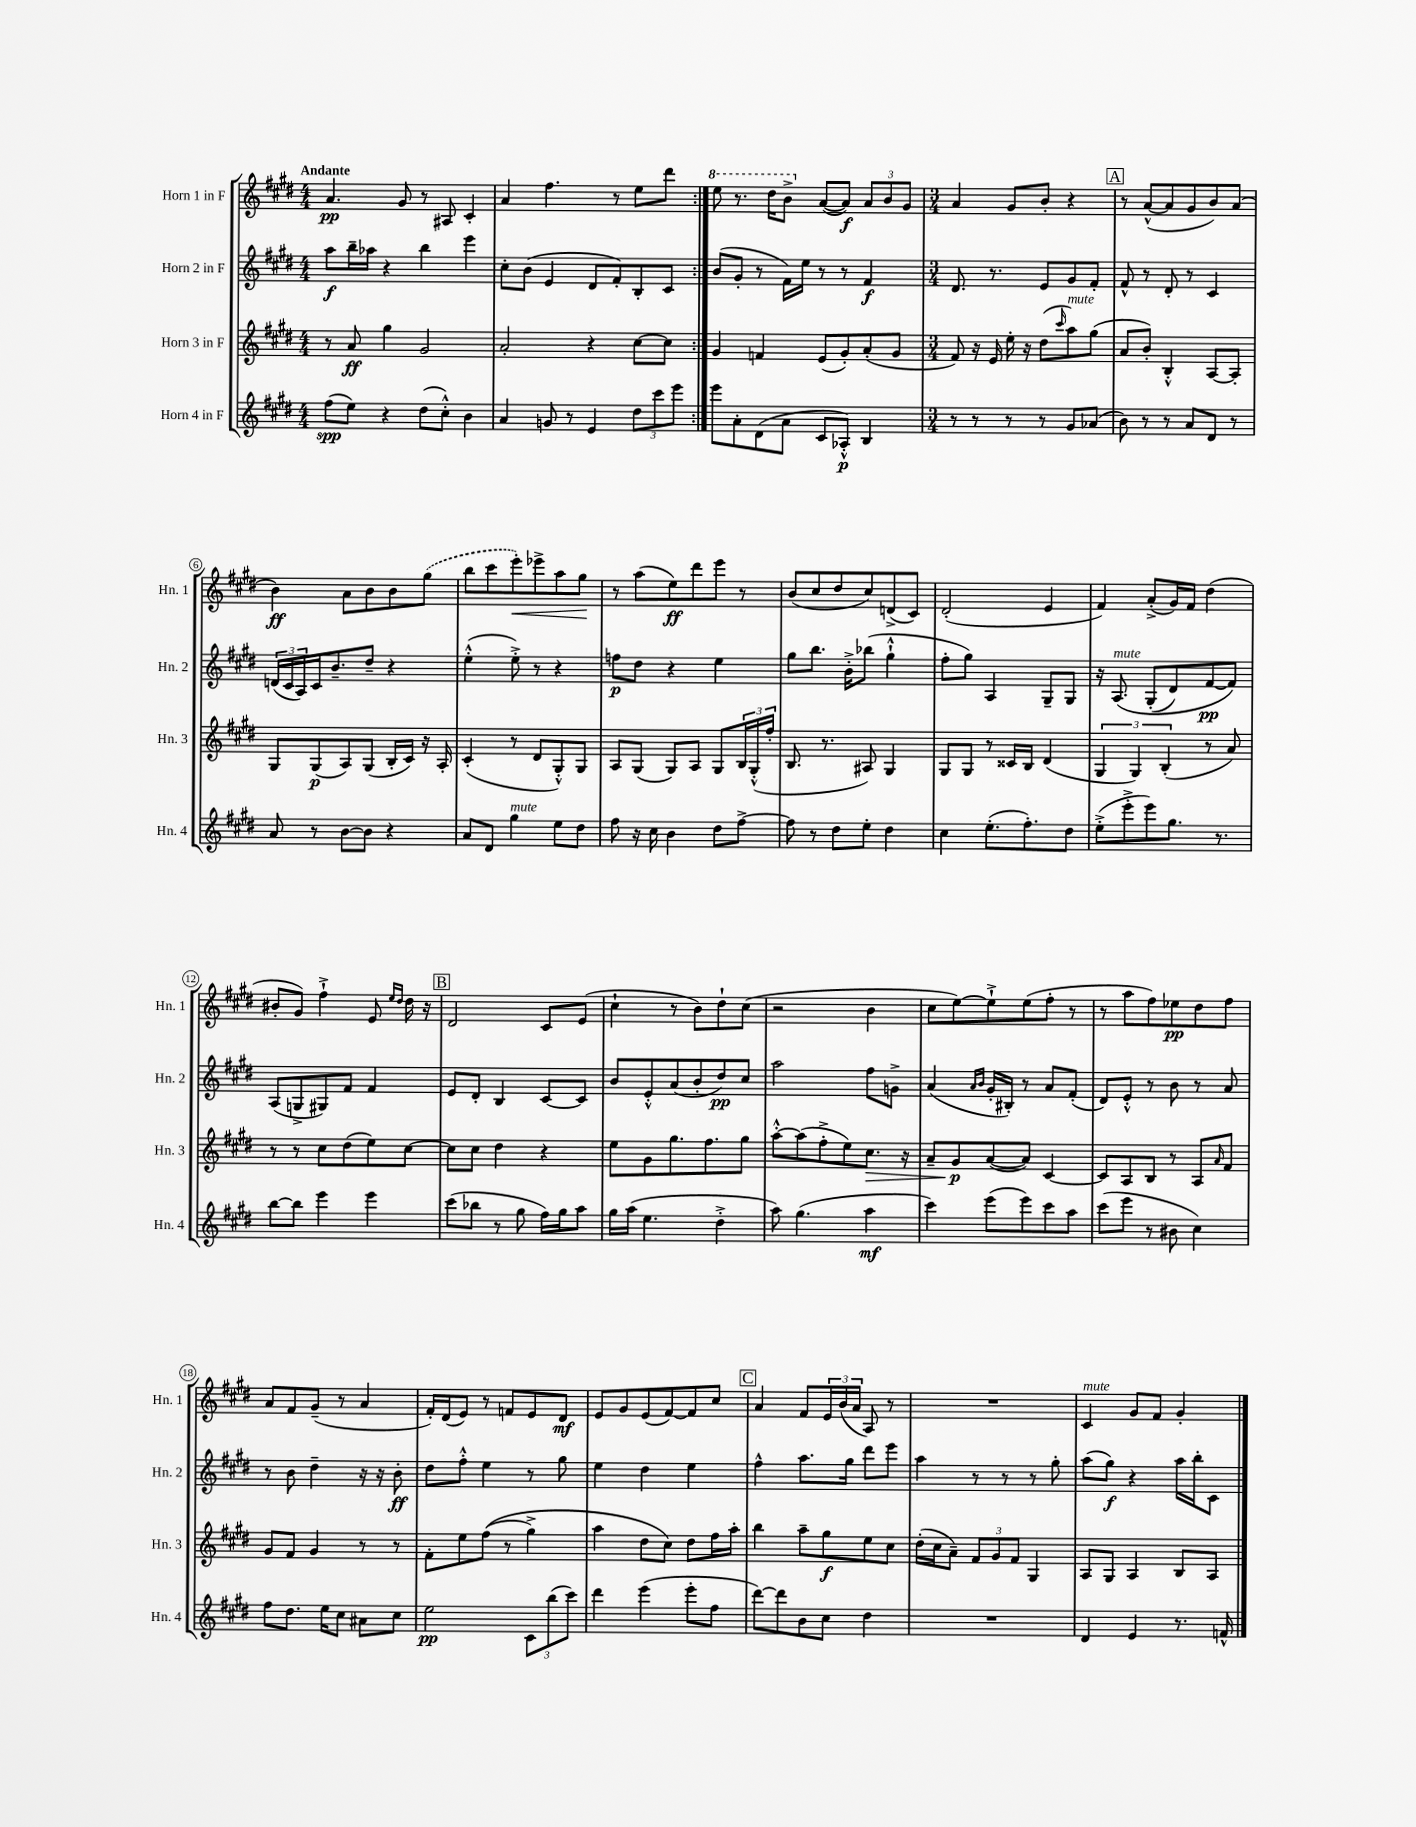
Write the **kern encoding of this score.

**kern	**kern	**kern	**kern
*staff4	*staff3	*staff2	*staff1
*clefG2	*clefG2	*clefG2	*clefG2
*k[f#c#g#d#]	*k[f#c#g#d#]	*k[f#c#g#d#]	*k[f#c#g#d#]
*M4/4	*M4/4	*M4/4	*M4/4
(8ff#	8r	8aa	4.a
8ee)	8a	16bb~	.
.	.	16aa-	.
4r	4gg#	4r	.
.	.	.	8g#
(8dd#	2g#	4bb	8r
8cc#'^^)	.	.	8A#
4b	.	4eee	4c#'
=	=	=	=
4a	2a'	8cc#'	4a
.	.	(8b	.
8g	.	4e	4.ff#
8r	.	.	.
4e	4r	8d#	.
.	.	8f#')	8r
12dd#	[8cc#	8B'	8ee
12ccc#	.	.	.
.	8cc#]	8c#	8ddd#
12eee	.	.	.
=:|!	=:|!	=:|!	=:|!
8eee	4g#	(8b	8eee
8a'	.	8g#'	8.r
(8d#	4f	8r	.
.	.	.	16ddd#
8a	.	16f#)	8bb^
.	.	16ee	.
8c#	(8e	8r	([8a
8A-'^^)	8g#')	8r	8a])
4B	(8a'	4f#	12a
.	.	.	12b
.	8g#	.	.
.	.	.	12g#
=	=	=	=
*M3/4	*M3/4	*M3/4	*M3/4
8r	8f#)	8.d#	4a
8r	16r	.	.
.	16e	8.r	.
8r	16ee'	.	8g#
.	16r	.	.
8r	(8dd#	8e	8b'
.	16qqccc#	.	.
8g#	8aa)	8g#	4r
(8a-	(8gg#	8f#'	.
=	=	=	=
8b)	8a	8f#^^	8r
8r	8b')	8r	([8a^^
8r	4B'^^	8d#'	8a]
8a	.	8r	8g#
8d#	[8A	4c#	8b)
8r	8A']	.	(8a
=	=	=	=
8a	8G#	(24d	4b)
.	.	24c#	.
.	.	24A)	.
8r	(8G#	16c#	.
.	.	8.b~	.
[8b	8A)	.	8a
8b]	(8G#	8dd#~	8b
4r	16B'	4r	8b
.	16c#)	.	.
.	16r	.	(8gg#
.	16A'	.	.
=	=	=	=
8a	(4c#'	(4ee'^^	8bb
8d#	.	.	8ccc#
4gg#	8r	8ee'^)	8eee')
.	8d#	8r	8eee-^
8ee	8G#'^^)	4r	8aa
8dd#	8G#	.	8gg#
=	=	=	=
8ff#	8A	8ff	8r
16r	(8G#	8dd#	(8aa
16cc#	.	.	.
4b	8G#)	4r	8ee)
.	8A	.	8ddd#
8dd#	8G#	4ee	8eee
[8ff#^	24B	.	8r
.	(24G#'^^	.	.
.	24ff#'	.	.
=	=	=	=
8ff#]	8.B	8gg#	(8b
8r	.	8.bb	8cc#
.	8.r	.	.
8dd#	.	.	8dd#
.	.	16b'^	.
8ee'	8A#)	(8bb-	8cc#)
4dd#	4G#	4gg#`^^	(8d^
.	.	.	8c#)
=	=	=	=
4cc#	8G#	8ff#'	(2d#'
.	8G#	8gg#)	.
(8.ee'	8r	4A	.
.	16c##	.	.
8.ff#')	16B	.	.
.	(4d#	8G#~	4e
8dd#	.	8G#	.
=	=	=	=
(8ee'^	6G#	16r	4f#)
.	.	&(8.A	.
8eee'^	.	.	.
.	6G#)	.	.
8eee)	.	(8G#'	(8a'^
.	(6B'	.	.
8.gg#	.	8d#)	16g#)
.	.	.	16f#
.	8r	[8f#	(4dd#
8.r	.	.	.
.	8a)	8f#]&)	.
=	=	=	=
[8bb	8r	(8A	8b#'
8bb]	8r	8G^	8g#)
4eee	8cc#	8G#)	4ff#`^
.	(8dd#	8f#	.
4eee	8ee)	4f#	8e
.	.	.	16qqee
.	.	.	16qqdd#
.	[8cc#	.	16dd#
.	.	.	16r
=	=	=	=
(8ccc#	8cc#]	8e	2d#
8bb-	8cc#	8d#'	.
8r	4dd#	4B	.
8gg#	.	.	.
16ff#)	4r	[8c#	8c#
16gg#	.	.	.
8aa	.	8c#]	(8e
=	=	=	=
16gg#	8ee	8b	4cc#`
(16aa	.	.	.
4.ee	8g#	8e'^^	.
.	8.gg#	(8a	8r
.	.	8b'	8b)
.	8.ff#	.	.
4dd#'^	.	8dd#)	8dd#`
.	8gg#	8cc#	(8cc#
=	=	=	=
8aa)	[8aa'^^	2aa	2r
(4.gg#	(8aa]	.	.
.	8ff#'^	.	.
.	8ee)	.	.
4aa	8.cc#	8ff#	4b
.	.	8g^	.
.	16r	.	.
=	=	=	=
4ccc#)	8a~	(4a	8cc#
.	8g#	.	[8ee)
.	.	16qqa	.
.	.	16qqb	.
(8eee	([8a	16g#'	8ee`^]
.	.	16B#')	.
8eee)	8a])	8r	(8ee
8ccc#	[4c#	8a	8ff#'
8aa	.	(8f#'	8r
=	=	=	=
(8ccc#	8c#]	8d#)	8r
8eee	8A	8e'^^	8aa
8r	8B	8r	8ff#)
8b#	8r	8b	8ee-
4cc#)	8A	8r	8dd#
.	16qqa	.	.
.	8f#	8a	8ff#
=	=	=	=
8ff#	8g#	8r	8a
8.dd#	8f#	8b	8f#
.	4g#	4dd#~	(8g#~
16ee	.	.	.
8cc#	.	.	8r
8a#	8r	16r	4a
.	.	16r	.
8cc#	8r	8b'	.
=	=	=	=
2ee	8f#'	8dd#	16f#')
.	.	.	(16d#
.	8ee	8ff#'^^	8e)
.	&((8ff#	4ee	8r
.	8r	.	8f
12c#	4gg#^)	8r	8e
(12bb	.	.	.
.	.	8gg#	8d#
12ccc#)	.	.	.
=	=	=	=
4ddd#	4aa	4ee	8e
.	.	.	8g#
(4eee	8dd#	4dd#	(8e
.	8cc#&)	.	[8f#)
8eee'	8dd#	4ee	8f#]
8ff#	16ff#	.	8cc#
.	16aa'	.	.
=	=	=	=
[8ddd#)	4bb	4ff#^^	4a
8ddd#]	.	.	.
8b	8aa~	8.aa	8f#
8cc#	8gg#	.	24e
.	.	.	(24b
.	.	16gg#	.
.	.	.	24a
4dd#	8ee	8ddd#	8A)
.	8cc#	8eee	8r
=	=	=	=
2.r	(16dd#'	4aa	2.r
.	16cc#	.	.
.	8a~)	.	.
.	12f#	8r	.
.	12g#	.	.
.	.	8r	.
.	12f#	.	.
.	4G#	8r	.
.	.	8gg#'	.
=	=	=	=
4d#	8A	(8aa	4c#
.	8G#	8gg#)	.
4e	4A	4r	8g#
.	.	.	8f#
8.r	8B	16aa	4g#'
.	.	16bb'	.
.	8A	8c#	.
16f^^	.	.	.
==	==	==	==
*-	*-	*-	*-
